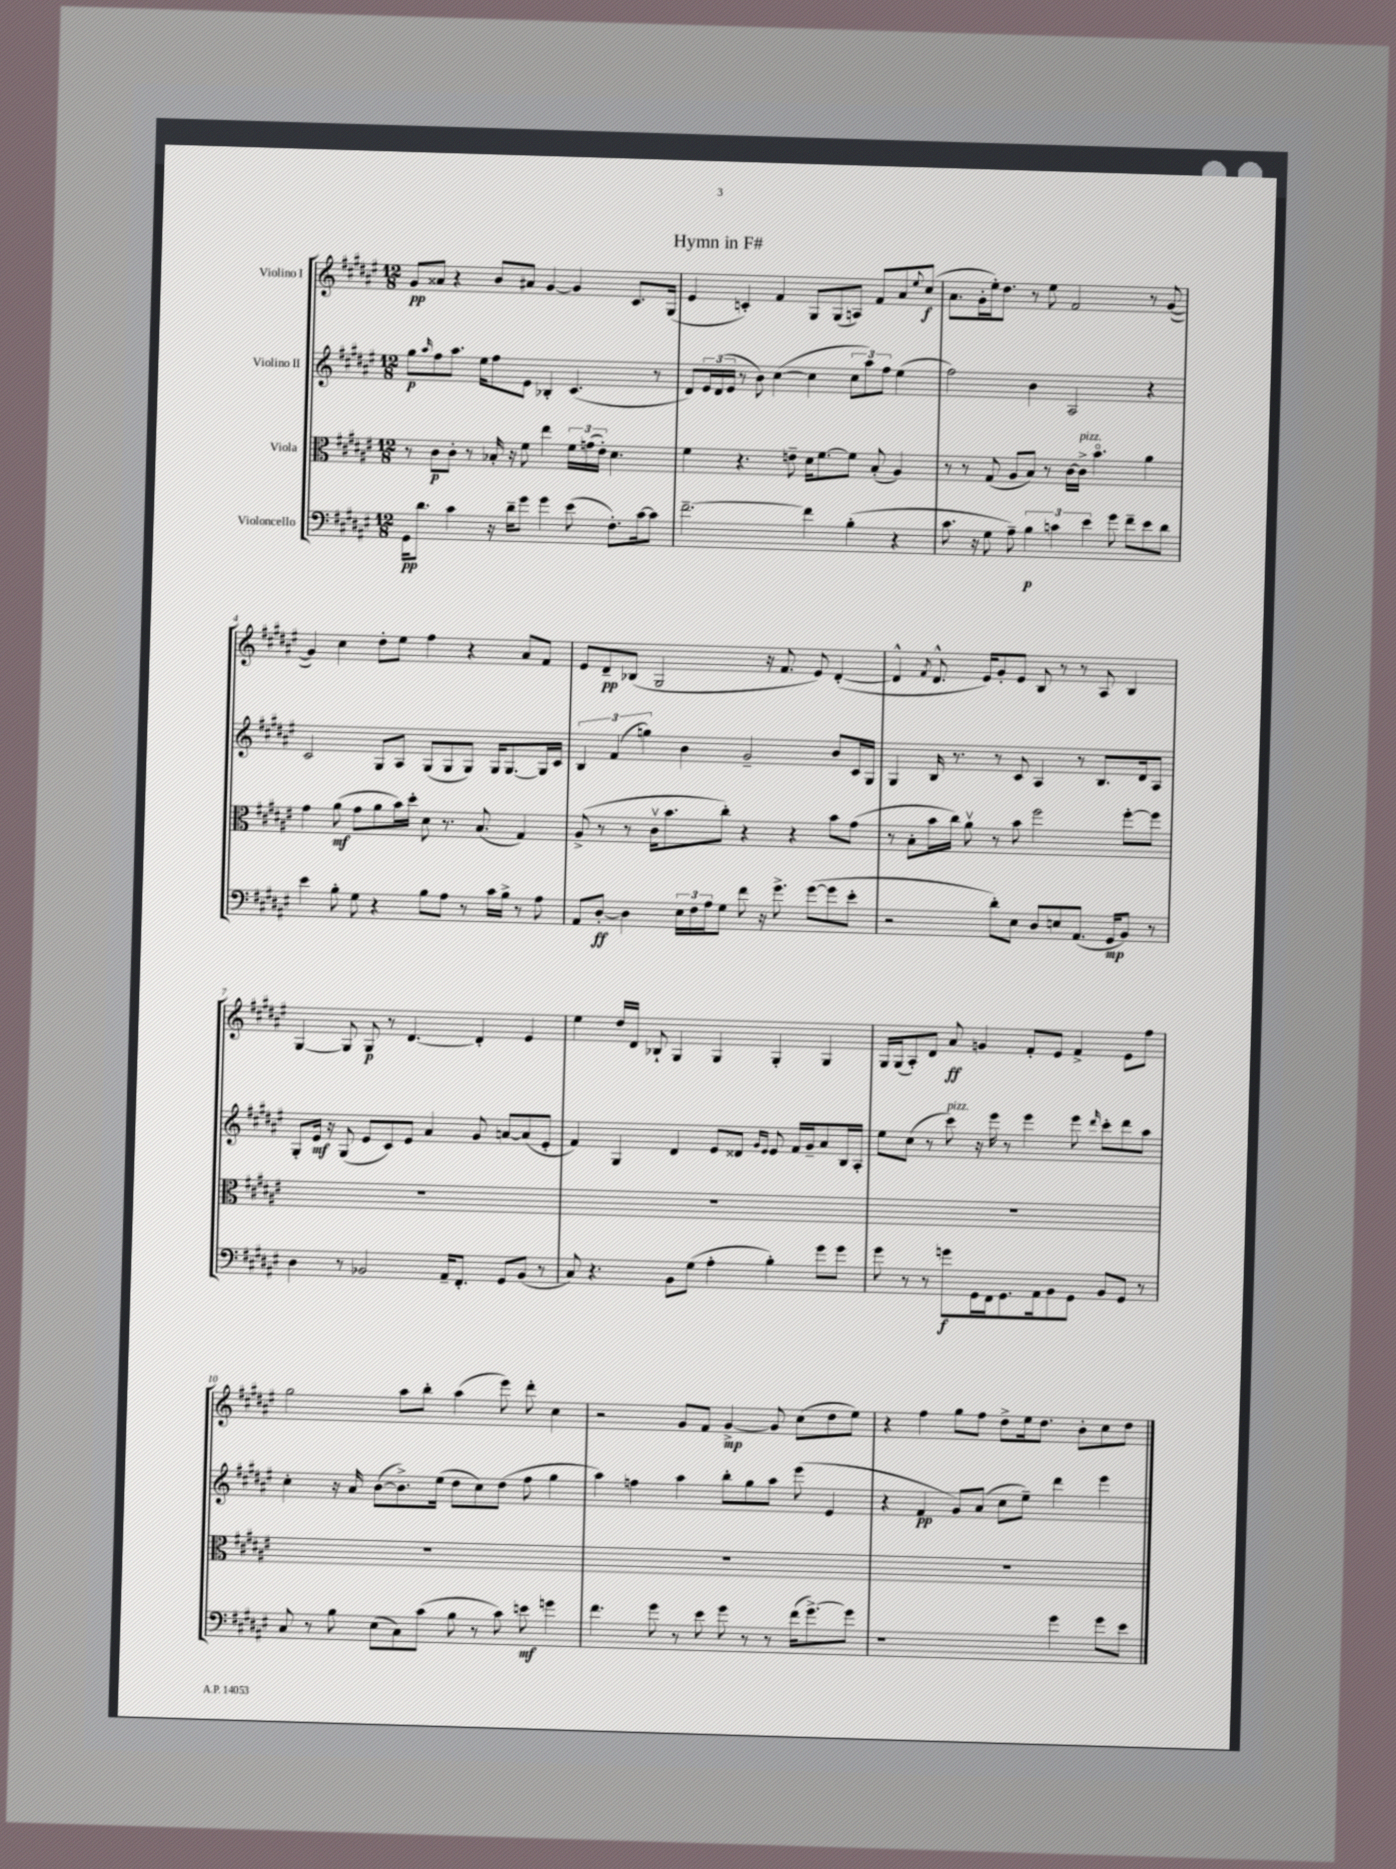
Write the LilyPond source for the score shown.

\header { title = "Hymn in F#" }
<<
\new StaffGroup <<
\new Staff = "s0" \with { instrumentName = "Violino I" } {
    \clef treble \key fis \major \numericTimeSignature \time 12/8
    gis'8\pp aisis'8 r4 b'8 ais'8 gis'4~ gis'4 cis'8. gis16( |
    eis'4 c'4-.) fis'4 gis8 gis8( a8) fis'8 ais'8 \appoggiatura { eis''8 } cis''8\f( |
    ais'8. gis'16-. eis''16-.) dis''8. r8 eis''8 fis'2 r8 gis'8~( |
    gis'4) cis''4 dis''8-. eis''8 fis''4 r4 ais'8 fis'8 |
    eis'8 dis'8--\pp bes8( gis2 r16 fis'8. eis'8) dis'4~-.( |
    dis'4-^ \acciaccatura { fis'8 } dis'8.-^ eis'16) gis'8-. eis'8 b8 r8 r8 ais8 b4 |
    gis4~ gis8 gis8\p r8 dis'4.~ dis'4-. eis'4 |
    eis''4 dis''16 dis'16 bes8-! gis4 gis4 gis4-. gis4 |
    gis16 gis16( ais8-.) dis'8 ais'8\ff g'4 fis'8-. eis'8 fis'4-> eis'8 fis''8 |
    gis''2 ais''8 b''8-. ais''4( eis'''8) dis'''8-. cis''4 |
    r2 gis'8 fis'8 gis'4~->\mp gis'8 cis''8( dis''8 eis''8) |
    r4 fis''4 gis''8 fis''8 dis''8-> eis''16 dis''8. b'8-. cis''8 dis''8 \bar "|." |
}
\new Staff = "s1" \with { instrumentName = "Violino II" } {
    \clef treble \key fis \major \numericTimeSignature \time 12/8
    gis''8\p \grace { ais''16 } fis''8 ais''8. eis''16 fis''8 eis'8 bes4-. cis'4.( r8 |
    dis'8) \tuplet 3/2 { eis'16 dis'16( eis'16 } r8 b'8) cis''4~( cis''4 \tuplet 3/2 { cis''8 ais''8) fis''8 } eis''4( |
    fis''2) b'4 ais2 r4 |
    cis'2 gis8 ais8 gis8( gis8 gis8) gis16 gis8.~ gis16 cis'16 |
    \tuplet 3/2 { b4 fis'4( g''4) } b'4 gis'2-- b'8 cis'16 gis16 |
    gis4 b16 r8. r8 cis'8 ais4 r8 b8. dis'16 ais8 |
    gis8-. eis'16\mf r16 gis8( eis'8 cis'8) eis'8 ais'4 gis'8 a'8~ a'8( eis'8-. |
    fis'4) gis4 dis'4 eis'8 disis'8 \grace { gis'16 eis'16 } eis'8 fis'16 gis'16-- ais'8 b16 ais16-. |
    eis''8 cis''8( r8 cis'''8^\markup { \italic "pizz." }) r16 eis'''16 r8 eis'''4 eis'''8 \grace { dis'''16 } cis'''8-. dis'''8 ais''8 |
    cis''4-. r16 ais'16 b'8~( b'8.->) eis''16( dis''8 cis''8) dis''8( fis''8 gis''4 |
    ais''4) f''4 ais''4 b''8-. gis''8 ais''8 eis'''8( eis'4 |
    r4 fis'4\pp gis'8) ais'8( cis''8 eis''8--) dis'''4 eis'''4 \bar "|." |
}
\new Staff = "s2" \with { instrumentName = "Viola" } {
    \clef alto \key fis \major \numericTimeSignature \time 12/8
    r8 cis'8\p cis'8-. r8 bes16-. r16 fis'8 eis''4 \tuplet 3/2 { fis'16 g'16( eis'16-.) } dis'4. |
    fis'4 r4. e'8-- dis'16 fis'8.~ fis'8 b8-.( ais4) |
    r8 r8 gis8( ais8 b8) r8 cis'16~ cis'16->^\markup { \italic "pizz." } b'4.\flageolet ais'4 |
    gis'4 ais'8\mf( gis'8 ais'8 b'16) dis''16-. dis'8 r8. b8.( gis4) |
    ais8->( r8 r8 cis'16\upbow b'8. cis''8-.) r4 r4 b'8 gis'8( |
    r8 b8-. b'16 cis''16) ais'8\upbow r8 b'8 fis''2 fis''8~-. fis''8 |
    R1. |
    R1. |
    R1. |
    R1. |
    R1. |
    R1. \bar "|." |
}
\new Staff = "s3" \with { instrumentName = "Violoncello" } {
    \clef bass \key fis \major \numericTimeSignature \time 12/8
    gis,16\pp dis'8. cis'4 r16 dis'16-- gis'8 gis'4 eis'8( fis8.-.) cis'16~ cis'8 |
    fis'2.~-- fis'4 b4-.( r4 |
    cis'8. r16 gis8 ais8--) \tuplet 3/2 { b4\p c'4 eis'4 } gis'8 fis'8-- eis'8 dis'8 |
    eis'4 b8-. gis8 r4 b8 ais8 r8 cis'16 b16-> r8 ais8 |
    ais,8 dis8~-.\ff dis4 \tuplet 3/2 { eis16 fis16 ais16 } gis8 fis'8 r16 gis'8.-> gis'8~( gis'8 eis'8-. |
    r2 dis'8-.) eis8 dis8 e8 ais,8.( gis,16\mp b,8) r8 |
    dis4 r8 bes,2 ais,16-- fis,8.-. gis,8 bes,8( r8 |
    cis8) r4. b,8 gis8( ais4-. b4-.) gis'8 gis'8 |
    gis'8 r8 r8 g'8\f gis,16 fis,16 gis,8. ais,16 b,8 gis,8 b,8 gis,8 r8 |
    cis8 r8 b8 eis8( cis8) cis'8( b8 r8 cis'8) e'8\mf g'4 |
    fis'4. gis'8 r8 eis'8 gis'8 r8 r8 fis'16( gis'8.~->) gis'8 |
    r1 gis'4 gis'8 eis'8 \bar "|." |
}
>>
>>
